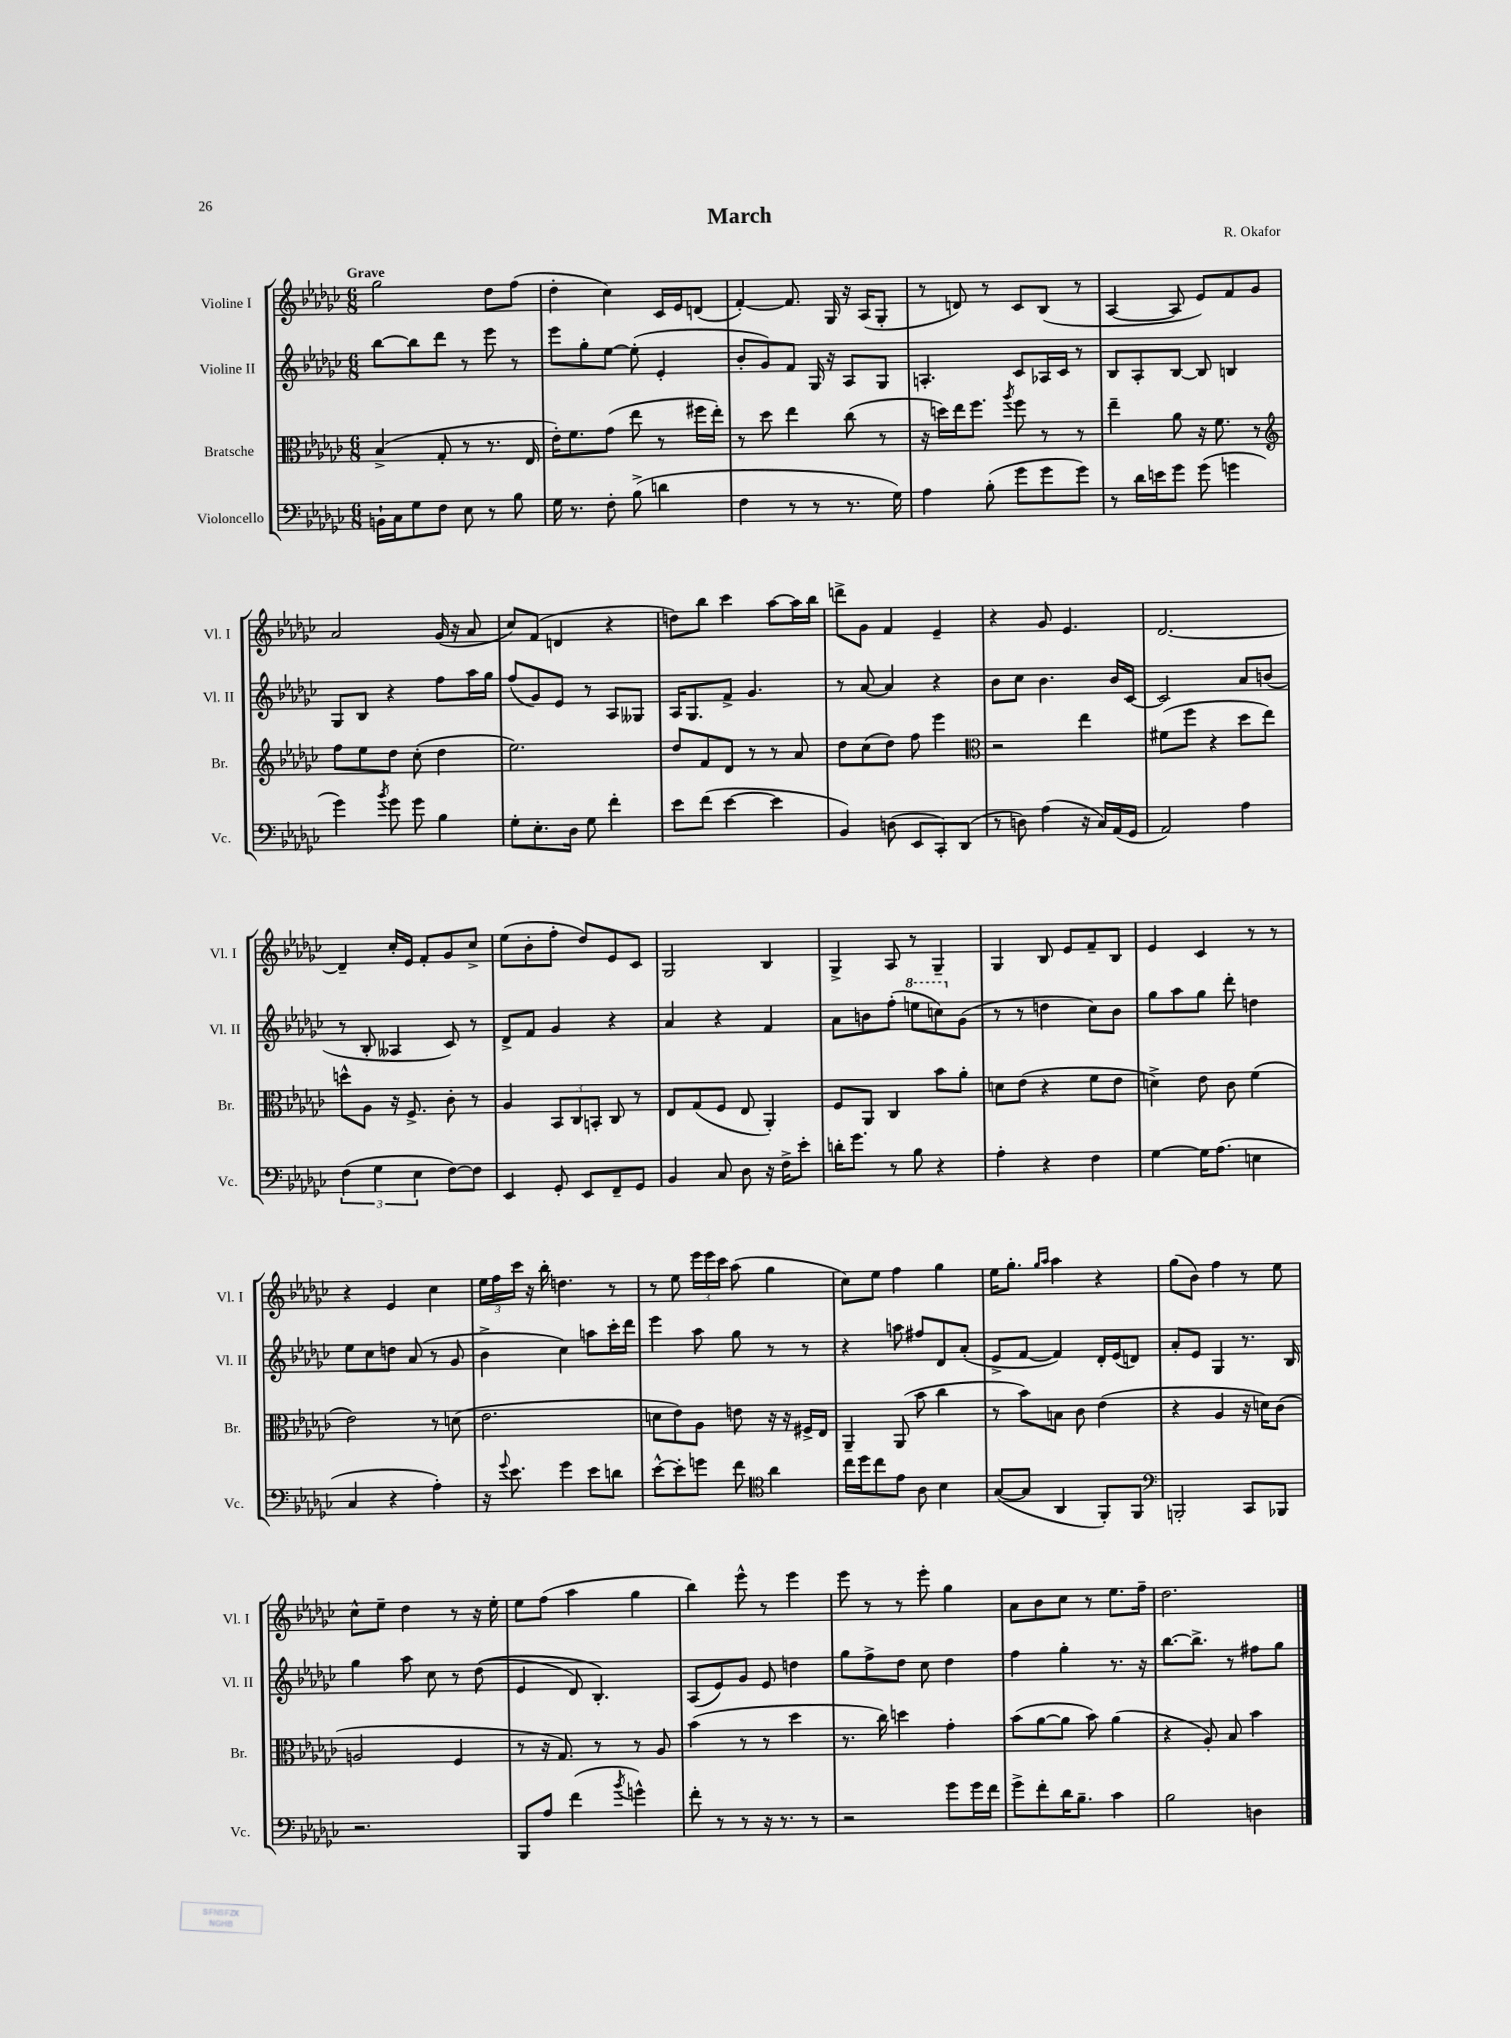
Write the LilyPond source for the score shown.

\header { title = "March" composer = "R. Okafor" }
<<
\new StaffGroup <<
\new Staff = "s0" \with { instrumentName = "Violine I" shortInstrumentName = "Vl. I" } {
    \clef treble \key ges \major \numericTimeSignature \time 6/8 \tempo "Grave"
    \autoBeamOff ges''2 des''8[ f''8]( |
    des''4-. ces''4) ces'16[ ees'16 d'8]( |
    f'4~-.) f'8. ges16 r16 aes16[( ges8]-. |
    r8 d'8) r8 ces'8[ bes8]( r8 |
    aes4~ aes8 ees'8[) f'8 ges'8] |
    aes'2 ges'16( r16 aes'8 |
    ces''8[) f'8]( d'4 r4 |
    d''8[) bes''8] ces'''4 aes''8[~ aes''16 bes''16] |
    d'''8[-> ges'8] f'4 ees'4-- |
    r4 ges'8 ees'4. |
    des'2.~ |
    des'4-- ces''16[-. ees'16] f'8[-. ges'8 ces''8]-> |
    ees''8[( bes'8-. f''8]-. des''8[) ees'8 ces'8] |
    ges2 bes4 |
    ges4-> aes8 r8 ges4-- |
    ges4 bes8 ees'8[ f'8-- bes8] |
    ees'4 ces'4 r8 r8 |
    r4 ees'4 ces''4 |
    \tuplet 3/2 { ees''16[ f''16 ces'''16] } r16 bes''16-. d''4. r8 |
    r8 ees''8 \tuplet 3/2 { ees'''16[ ees'''16 ces'''16] } aes''8( ges''4 |
    ces''8[) ees''8] f''4 ges''4 |
    ees''16[ ges''8.]-. \grace { ges''16[ aes''16] } aes''4 r4 |
    ges''8[( bes'8]) f''4 r8 ees''8 |
    ces''8[-^ ees''8]-- des''4 r8 r16 ees''16-. |
    ees''8[ f''8]( aes''4 ges''4 |
    bes''4) ees'''8-^ r8 ees'''4 |
    ees'''8 r8 r8 ees'''8-. ges''4 |
    aes'8[ bes'8 ces''8] r8 ees''8.[ f''16]-- |
    des''2. \bar "|." |
}
\new Staff = "s1" \with { instrumentName = "Violine II" shortInstrumentName = "Vl. II" } {
    \clef treble \key ges \major \numericTimeSignature \time 6/8
    \autoBeamOff bes''8[~ bes''8 des'''8] r8 ees'''8 r8 |
    ees'''8[ ges''8-. ees''8]~ ees''8-.( ees'4-. |
    bes'8[-. ges'8) f'8] ges16 r16 aes8[ ges8] |
    a4.-. ces'8[ aes16 ces'16] r8 |
    bes8[ aes8-. bes8]~ bes8 b4 |
    ges8[ bes8] r4 f''8[ aes''16 ges''16] |
    f''8[( ges'8) ees'8] r8 aes8[ geses8] |
    aes16[ ges8. f'8]-> ges'4. |
    r8 aes'8~ aes'4 r4 |
    bes'8[ ces''8] bes'4. bes'16[ ces'16]~ |
    ces'2 aes'8[ b'8]( |
    r8 bes8-. aeses4 ces'8) r8 |
    des'8[-> f'8] ges'4 r4 |
    aes'4 r4 f'4 |
    aes'8[ b'8 f''8]-.( \ottava #1 e'''8[ c'''8) \ottava #0 ges'8]( |
    r8 r8 d''4 ces''8[) bes'8] |
    ges''8[ aes''8 ges''8] des'''8-. d''4 |
    ees''8[ ces''8 d''8] aes'8( r8 ges'8 |
    bes'4-> ces''4) a''8[ ces'''16-. des'''16] |
    ees'''4 aes''8 ges''8 r8 r8 |
    r4 a''8 fis''8[ des'8 aes'8]-.( |
    ees'8[-> f'8]~ f'4) des'16[-. ees'16( d'8]) |
    aes'8[-. ees'8] ges4 r8. bes16 |
    ges''4 aes''8 ces''8 r8 des''8(\( |
    ees'4 des'8) bes4.-.\) |
    aes8[( ees'8) ges'8] ees'8 d''4 |
    ges''8[ f''8-> des''8] ces''8 des''4 |
    f''4 ges''4-. r8. r16 |
    bes''8.[~ bes''8.]-> r8 fis''8[ ges''8] \bar "|." |
}
\new Staff = "s2" \with { instrumentName = "Bratsche" shortInstrumentName = "Br." } {
    \clef alto \key ges \major \numericTimeSignature \time 6/8
    \autoBeamOff bes4->( ges8-. r8 r8. ees16 |
    ees'16[-.) f'8. ges'8]( ees''8 r8 fis''16[ ees''16]-.) |
    r8 des''8 ees''4 ces''8( r8 |
    r16 d''16[) ees''16 f''8.] \acciaccatura { aes''8 } f''8 r8 r8 |
    ees''4-- aes'8 r16 f'8. r8 |
    \clef treble f''8[ ees''8 des''8] ces''8-.( des''4 |
    ees''2.) |
    des''8[ f'8 des'8] r8 r8 aes'8 |
    des''8[ ces''8( des''8]) f''8 ees'''4 |
    \clef alto r2 ees''4 |
    fis'8[( f''8] r4 des''8[ ees''8]) |
    d''8[-^ aes8] r16 f8.-> ces'8-. r8 |
    aes4 \tuplet 3/2 { bes,8[ ces8 b,8]-. } ces8 r8 |
    ees8[ ges8( f8] ees8 aes,4-.) |
    f8[ aes,8] ces4 bes'8[ aes'8]-. |
    d'8[ ees'8]( r4 f'8[ ees'8] |
    d'4->) ees'8 ces'8 f'4( |
    ees'2) r8 d'8( |
    ees'2. |
    d'8[ ees'8) aes8] e'8 r16 r16 fis16[-> ees16] |
    aes,4-- aes,8( bes'8 ces''4 |
    r8 bes'8[) b8] ces'8 ees'4( |
    r4 aes4 r16 d'16[) ces'8]( |
    a2 f4 |
    r8 r16 ges8.) r8 r8 aes8 |
    bes'4( r8 r8 des''4 |
    r8. ces''16) d''4 ges'4-. |
    bes'8[( aes'8~ aes'8] bes'8) aes'4( |
    r4 aes8-.) bes8 bes'4 \bar "|." |
}
\new Staff = "s3" \with { instrumentName = "Violoncello" shortInstrumentName = "Vc." } {
    \clef bass \key ges \major \numericTimeSignature \time 6/8
    \autoBeamOff b,16[-! ces16 ges8 f8] ees8 r8 bes8 |
    ges16 r8. f8-. bes8->( d'4 |
    f4 r8 r8 r8. ges16) |
    aes4 bes8-.( ges'8[ ges'8 ges'8]) |
    r8 des'16[ e'16 ges'8] ges'8( g'4 |
    ges'4) \acciaccatura { bes'8 } ges'8 ges'8 bes4 |
    ges8[-. ees8.-. des16] ges8 f'4-. |
    ees'8[ f'8]( ees'4~ ees'4 |
    bes,4) d8( ees,8[ ces,8-.) des,8]( |
    r8 d8) aes4( r16 ces16[) aes,16( ges,16] |
    aes,2) aes4 |
    \tuplet 3/2 { f4( ges4 ees4 } f8[~) f8] |
    ees,4 ges,8-. ees,8[ f,8-- ges,8] |
    bes,4 ces8 des8 r16 f16[-> ees'8]-. |
    d'16[-. ges'8.] r8 bes8 r4 |
    aes4-. r4 f4 |
    ges4~ ges16[ aes8.]( e4 |
    ces4 r4 aes4-.) |
    r16 \appoggiatura { ges'8 } ees'8. ges'4 ees'8[ d'8] |
    ees'8[~-^ ees'8-. g'8] f'8 \clef tenor aes'4 |
    ces''16[ des''16 ces''8 ees'8] aes8 bes4 |
    ges8[~( ges8] aes,4 f,8[-.) f,8] |
    \clef bass b,,2-. ces,8[ bes,,8] |
    r2. |
    bes,,8[ aes8] f'4( \acciaccatura { bes'8 } g'4-^) |
    f'8-. r8 r8 r16 r8. r8 |
    r2 ges'8[ ges'16 f'16] |
    ges'8[-> f'8-. des'16 bes8.]-- ces'4 |
    bes2 d4 \bar "|." |
}
>>
>>
\layout { \context { \Score \remove "Bar_number_engraver" } }
